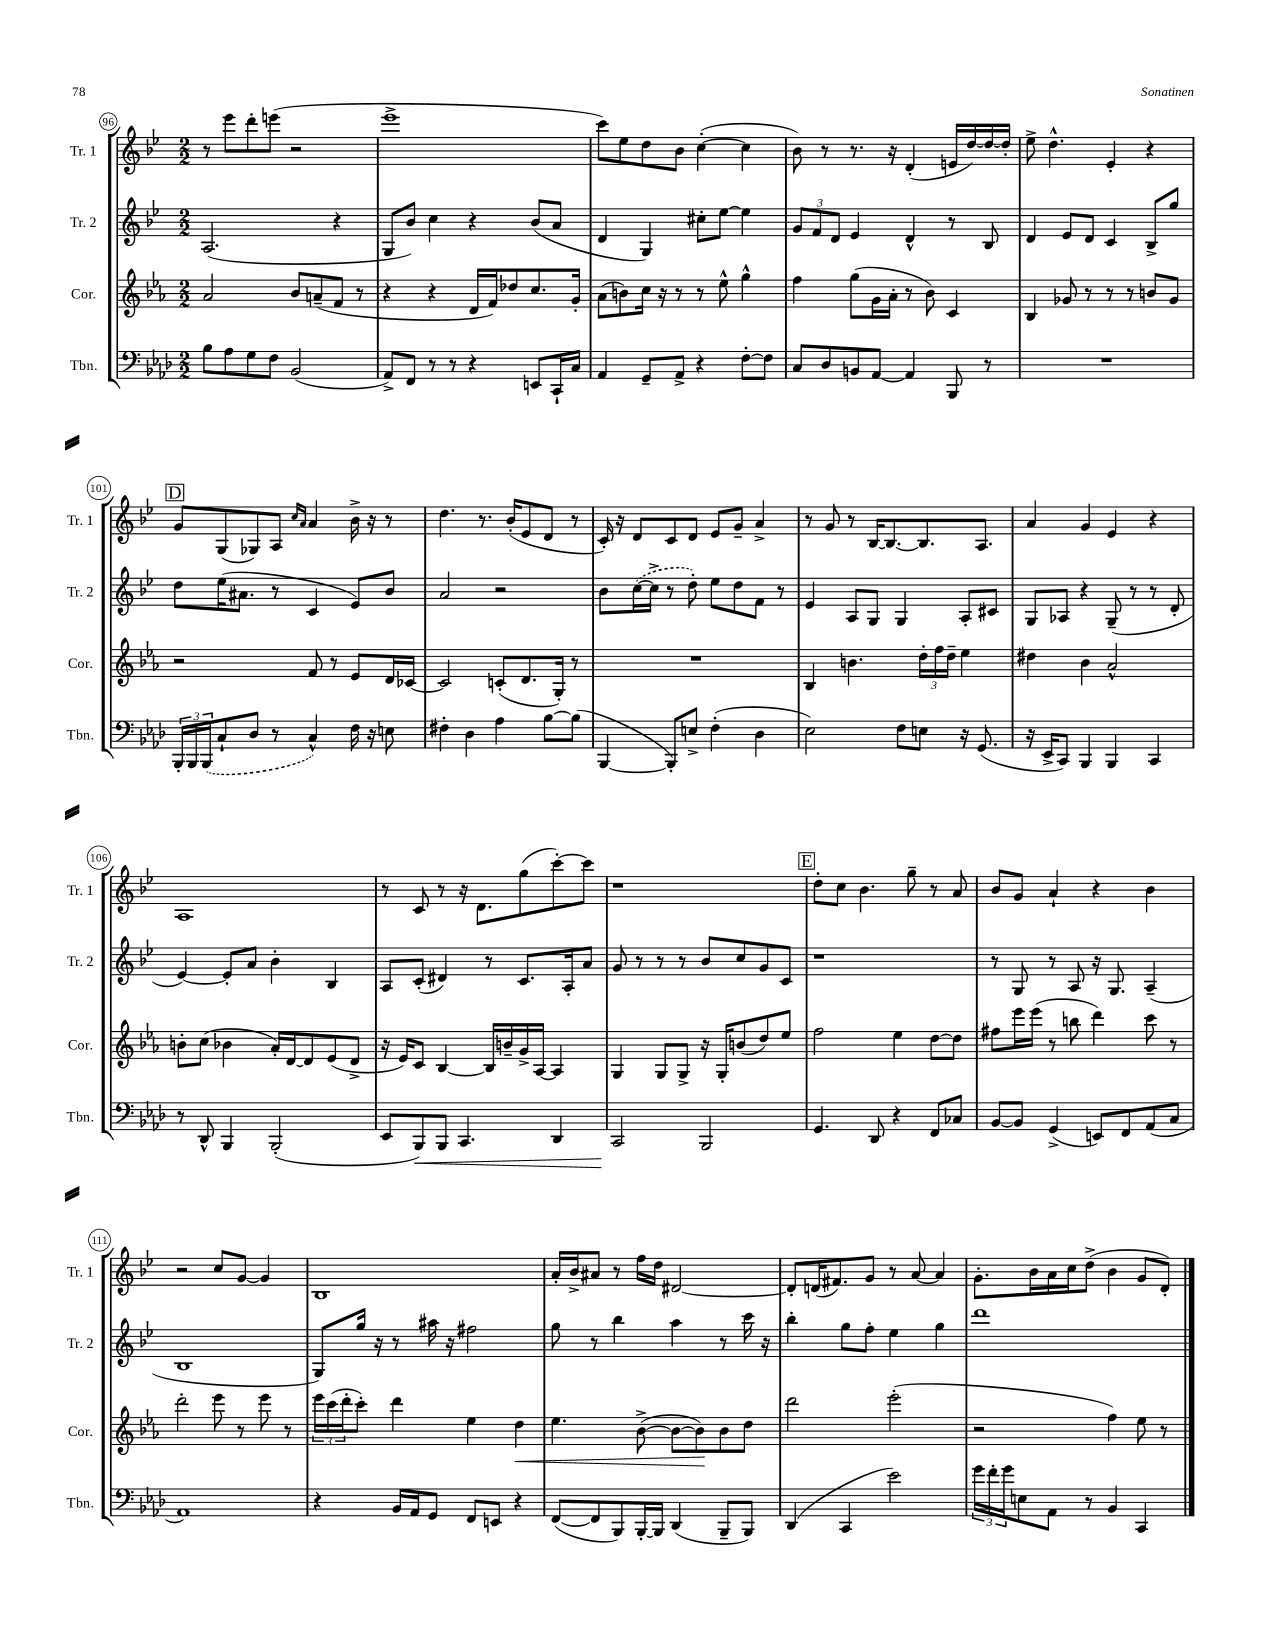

**kern	**dynam	**kern	**dynam	**kern	**kern
*part4	*part4	*part3	*part3	*part2	*part1
*staff4	*staff4	*staff3	*staff3	*staff2	*staff1
*I"Tbn.	*	*I"Cor.	*	*I"Tr. 2	*I"Tr. 1
*I'Tbn.	*	*I'Cor.	*	*I'Tr. 2	*I'Tr. 1
*clefF4	*	*clefG2	*	*clefG2	*clefG2
*k[b-e-a-d-]	*	*k[b-e-a-]	*	*k[b-e-]	*k[b-e-]
*M2/2	*	*M2/2	*	*M2/2	*M2/2
=96	=96	=96	=96	=96	=96
8B-\L	.	2a-/	.	(2.A/	8r
8A-\	.	.	.	.	8eee-\L
8G\	.	.	.	.	8ddd'\
8F\J	.	.	.	.	(8eeen\J
(2BB-/	.	8b-/L	.	.	2r
.	.	(8an~/	.	.	.
.	.	8f/J	.	4r	.
.	.	8r	.	.	.
=97	=97	=97	=97	=97	=97
8AA-^/L)	.	4r	.	8G/L	1eee-^
8FF/J	.	.	.	8b-/J)	.
8r	.	4r	.	4cc\	.
8r	.	.	.	.	.
4r	.	16d/LL	.	4r	.
.	.	16f/J)	.	.	.
.	.	8dd-X/	.	.	.
8EEn/L	.	8.cc/	.	(8b-/L	.
16CC`/L	.	.	.	8a/J	.
16C/JJ	.	16g'/Jk	.	.	.
=98	=98	=98	=98	=98	=98
4AA-/	.	(8a-\L	.	4d/	8ccc\L)
.	.	8bn\)	.	.	8ee-\
8GG~/L	.	16cc\Jk	.	4G/)	8dd\
.	.	16r	.	.	.
8AA-^/J	.	8r	.	.	8b-\J
4r	.	8r	.	8cc#X'\L	([4cc'\
.	.	8ee-^^\	.	[8ee-\J	.
[8F'\L	.	4gg^^\	.	4ee-\]	4cc\]
8F\J]	.	.	.	.	.
=99	=99	=99	=99	=99	=99
8C/L	.	4ff\	.	12g/L	8b-\)
.	.	.	.	12f/	.
8D-/	.	.	.	.	8r
.	.	.	.	12d/J	.
8BBn/	.	(8gg\L	.	4e-/	8.r
[8AA-/J	.	16g\L	.	.	.
.	.	16a-'\JJ	.	.	16r
4AA-/]	.	8r	.	4d^^/	(4d'/
.	.	8b-\)	.	.	.
8BBB-/	.	4c/	.	8r	16en/LL
.	.	.	.	.	[16dd/)
8r	.	.	.	8B-/	16dd/_
.	.	.	.	.	16dd'/JJ]
=100	=100	=100	=100	=100	=100
1r	.	4B-/	.	4d/	8ee-^\
.	.	.	.	.	4.dd^^\
.	.	8g-X/	.	8e-/L	.
.	.	8r	.	8d/J	.
.	.	8r	.	4c/	4e-'/
.	.	8r	.	.	.
.	.	8bn/L	.	8B-^/L	4r
.	.	8g-/J	.	8gg/J	.
!!LO:LB:g=z
!!LO:REH:place=s1:t=D
=101	=101	=101	=101	=101	=101
24BBB-'/LL	.	2r	.	8dd\L	8g/L
24BBB-/	.	.	.	.	.
(24BBB-/J	.	.	.	.	.
8C`/	.	.	.	(16ee-\K	(8G/
.	.	.	.	8.a#X\J	.
8D-/J	.	.	.	.	8G-X/)
8r	.	.	.	8r	8A/J
.	.	.	.	.	16qqcc/LL
.	.	.	.	.	16qqa/JJ
4C^^/)	.	8f/	.	4c/	4a/
.	.	8r	.	.	.
16F\	.	8e-/L	.	8e-/L)	16b-^\
16r	.	.	.	.	16r
8En\	.	16d/L	.	8b-/J	8r
.	.	[16c-X/JJ	.	.	.
=102	=102	=102	=102	=102	=102
4F#X'\	.	2c-/]	.	2a/	4.dd\
4D-\	.	.	.	.	.
.	.	.	.	.	8.r
4A-\	.	(8cn'/L	.	2r	.
.	.	.	.	.	(16b-'/KL
.	.	8.d/	.	.	8e-/
[8B-\L	.	.	.	.	8d/J
.	.	16G'/Jk)	.	.	.
(8B-\J]	.	8r	.	.	8r
=103	=103	=103	=103	=103	=103
[4BBB-/	.	1r	.	8b-\L	16c'/)
.	.	.	.	.	16r
.	.	.	.	([16cc\L	8d/L
.	.	.	.	16cc^\JJ]	.
8BBB-'/L])	.	.	.	8r	8c/
8En^/J	.	.	.	8dd'\)	8d/J
(4F'\	.	.	.	8ee-\L	8e-/L
.	.	.	.	8dd\	8g~/J
4D-\	.	.	.	8f\J	4a^/
.	.	.	.	8r	.
=104	=104	=104	=104	=104	=104
2E-\)	.	4B-/	.	4e-/	8r
.	.	.	.	.	8g/
.	.	4.bn\	.	8A/L	8r
.	.	.	.	8G/J	[16B-/KL
.	.	.	.	.	8.B-/_
8F\L	.	.	.	4G/	.
8En\J	.	24dd'\LL	.	.	8.B-/]
.	.	24ff\	.	.	.
.	.	24dd~\JJ	.	.	.
16r	.	4ee-\	.	8A'/L	.
(8.GG/	.	.	.	.	8.A/J
.	.	.	.	8c#X/J	.
=105	=105	=105	=105	=105	=105
16r	.	4dd#X\	.	8G/L	4a/
16EE-^/KL	.	.	.	.	.
8CC/J)	.	.	.	8A-X/J	.
4BBB-/	.	4b-\	.	4r	4g/
4BBB-/	.	2a-^^/	.	(8G~/	4e-/
.	.	.	.	8r	.
4CC/	.	.	.	8r	4r
.	.	.	.	8d'/	.
!!LO:LB:g=z
=106	=106	=106	=106	=106	=106
8r	.	8bn'\L	.	[4e-/)	1A
8DD-^^/	.	(8cc\J	.	.	.
4BBB-/	.	4b-X\	.	8e-'/L]	.
.	.	.	.	8a/J	.
(2BBB-'/	.	16a-'/LL)	.	4b-'\	.
.	.	[16d/J	.	.	.
.	.	8d/]	.	.	.
.	.	(8e-/	.	4B-/	.
.	.	8d^/J	.	.	.
=107	=107	=107	=107	=107	=107
8EE-/L	.	16r	.	8A/L	8r
.	.	16e-/KL)	.	.	.
!	!LO:HP:b	!	!	!	!
8BBB-/)	<	8c/J	.	(8c'/J	8c/
8BBB-/J	.	[4B-/	.	4d#X/)	8r
4.CC/	.	.	.	.	16r
.	.	.	.	.	8.d\L
.	.	16B-/LL]	.	8r	.
.	.	16bn~/	.	.	.
.	.	16g^/	.	8.c/L	(8gg\
.	.	[16A-/JJ	.	.	.
4DD-/	.	4A-/]	.	.	[8ccc'\)
.	.	.	.	16A'/k	.
.	.	.	.	8a/J	8ccc\J]
=108	=108	=108	=108	=108	=108
2CC/	.	4G/	.	8g/	1r
.	.	.	.	8r	.
.	.	8G/L	.	8r	.
.	.	8G^/J	.	8r	.
2BBB-/	[	16r	.	8b-/L	.
.	.	16G'/KL	.	.	.
.	.	(8bn/	.	8cc/	.
.	.	8dd/)	.	8g/	.
.	.	8ee-/J	.	8c/J	.
!!LO:REH:place=s1:t=E
=109	=109	=109	=109	=109	=109
4.GG/	.	2ff\	.	1r	8dd'\L
.	.	.	.	.	8cc\J
.	.	.	.	.	4.b-\
8DD-/	.	.	.	.	.
4r	.	4ee-\	.	.	.
.	.	.	.	.	8gg~\
8FF/L	.	[8dd\L	.	.	8r
8C-X/J	.	8dd\J]	.	.	8a/
=110	=110	=110	=110	=110	=110
[8BB-/L	.	8ff#X\L	.	8r	8b-/L
8BB-/J]	.	16eee-\L	.	8G/	8g/J
.	.	(16eee-\JJ	.	.	.
(4GG^/	.	8r	.	8r	4a`/
.	.	8bbn\	.	8A/	.
8EEn/L)	.	4ddd\)	.	16r	4r
.	.	.	.	8.G/	.
8FF/	.	.	.	.	.
(8AA-/	.	8ccc\	.	(4A~/	4b-\
8C/J	.	8r	.	.	.
!!LO:LB:g=z
=111	=111	=111	=111	=111	=111
1AA-)	.	2ddd'\	.	1B-	2r
.	.	8eee-\	.	.	8cc/L
.	.	8r	.	.	[8g/J
.	.	8eee-\	.	.	4g/]
.	.	8r	.	.	.
=112	=112	=112	=112	=112	=112
4r	.	24eee-\LL	.	8G/L)	1B-
.	.	(24ccc\	.	.	.
.	.	24ddd'\J	.	.	.
.	.	8ccc'\J)	.	16gg/Jk	.
.	.	.	.	16r	.
16BB-/LL	.	4ddd\	.	8r	.
16AA-/J	.	.	.	.	.
8GG/J	.	.	.	16aa#X\	.
.	.	.	.	16r	.
8FF/L	.	4ee-\	.	2ff#X\	.
8EEn/J	.	.	.	.	.
!	!	!	!LO:HP:b	!	!
4r	.	4dd\	<	.	.
=113	=113	=113	=113	=113	=113
([8FF/L	.	4.ee-\	.	8gg\	16a'/LL
.	.	.	.	.	16b-^/J
8FF/]	.	.	.	8r	8a#X/J
8BBB-/)	.	.	.	4bb-\	8r
[16BBB-'/L	.	([8b-^\	.	.	16ff\LL
16BBB-/JJ]	.	.	.	.	16dd\JJ
(4DD-/	.	8b-\L_	.	4aa\	[2d#X/
.	.	8b-\])	.	.	.
8BBB-~/L	.	8b-\	[	8r	.
8BBB-/J)	.	8dd\J	.	16ccc\	.
.	.	.	.	16r	.
=114	=114	=114	=114	=114	=114
(4DD-/	.	2ddd\	.	4bb-'\	8d#'/L]
.	.	.	.	.	(16dn/K
.	.	.	.	.	8.f#X/)
4CC/	.	.	.	8gg\L	.
.	.	.	.	8ff'\J	8g/J
2e-\)	.	(2eee-'\	.	4ee-\	8r
.	.	.	.	.	[8a/
.	.	.	.	4gg\	4a/]
=115	=115	=115	=115	=115	=115
24g\LL	.	2r	.	1ddd	8.g'\L
24f'\	.	.	.	.	.
24g\J	.	.	.	.	.
8En\	.	.	.	.	.
.	.	.	.	.	16b-\L
8AA-\J	.	.	.	.	16a\
.	.	.	.	.	16cc\J
8r	.	.	.	.	(8dd^\J
4BB-/	.	4ff\)	.	.	4b-\
4CC/	.	8ee-\	.	.	8g/L
.	.	8r	.	.	8d'/J)
==	==	==	==	==	==
*-	*-	*-	*-	*-	*-
